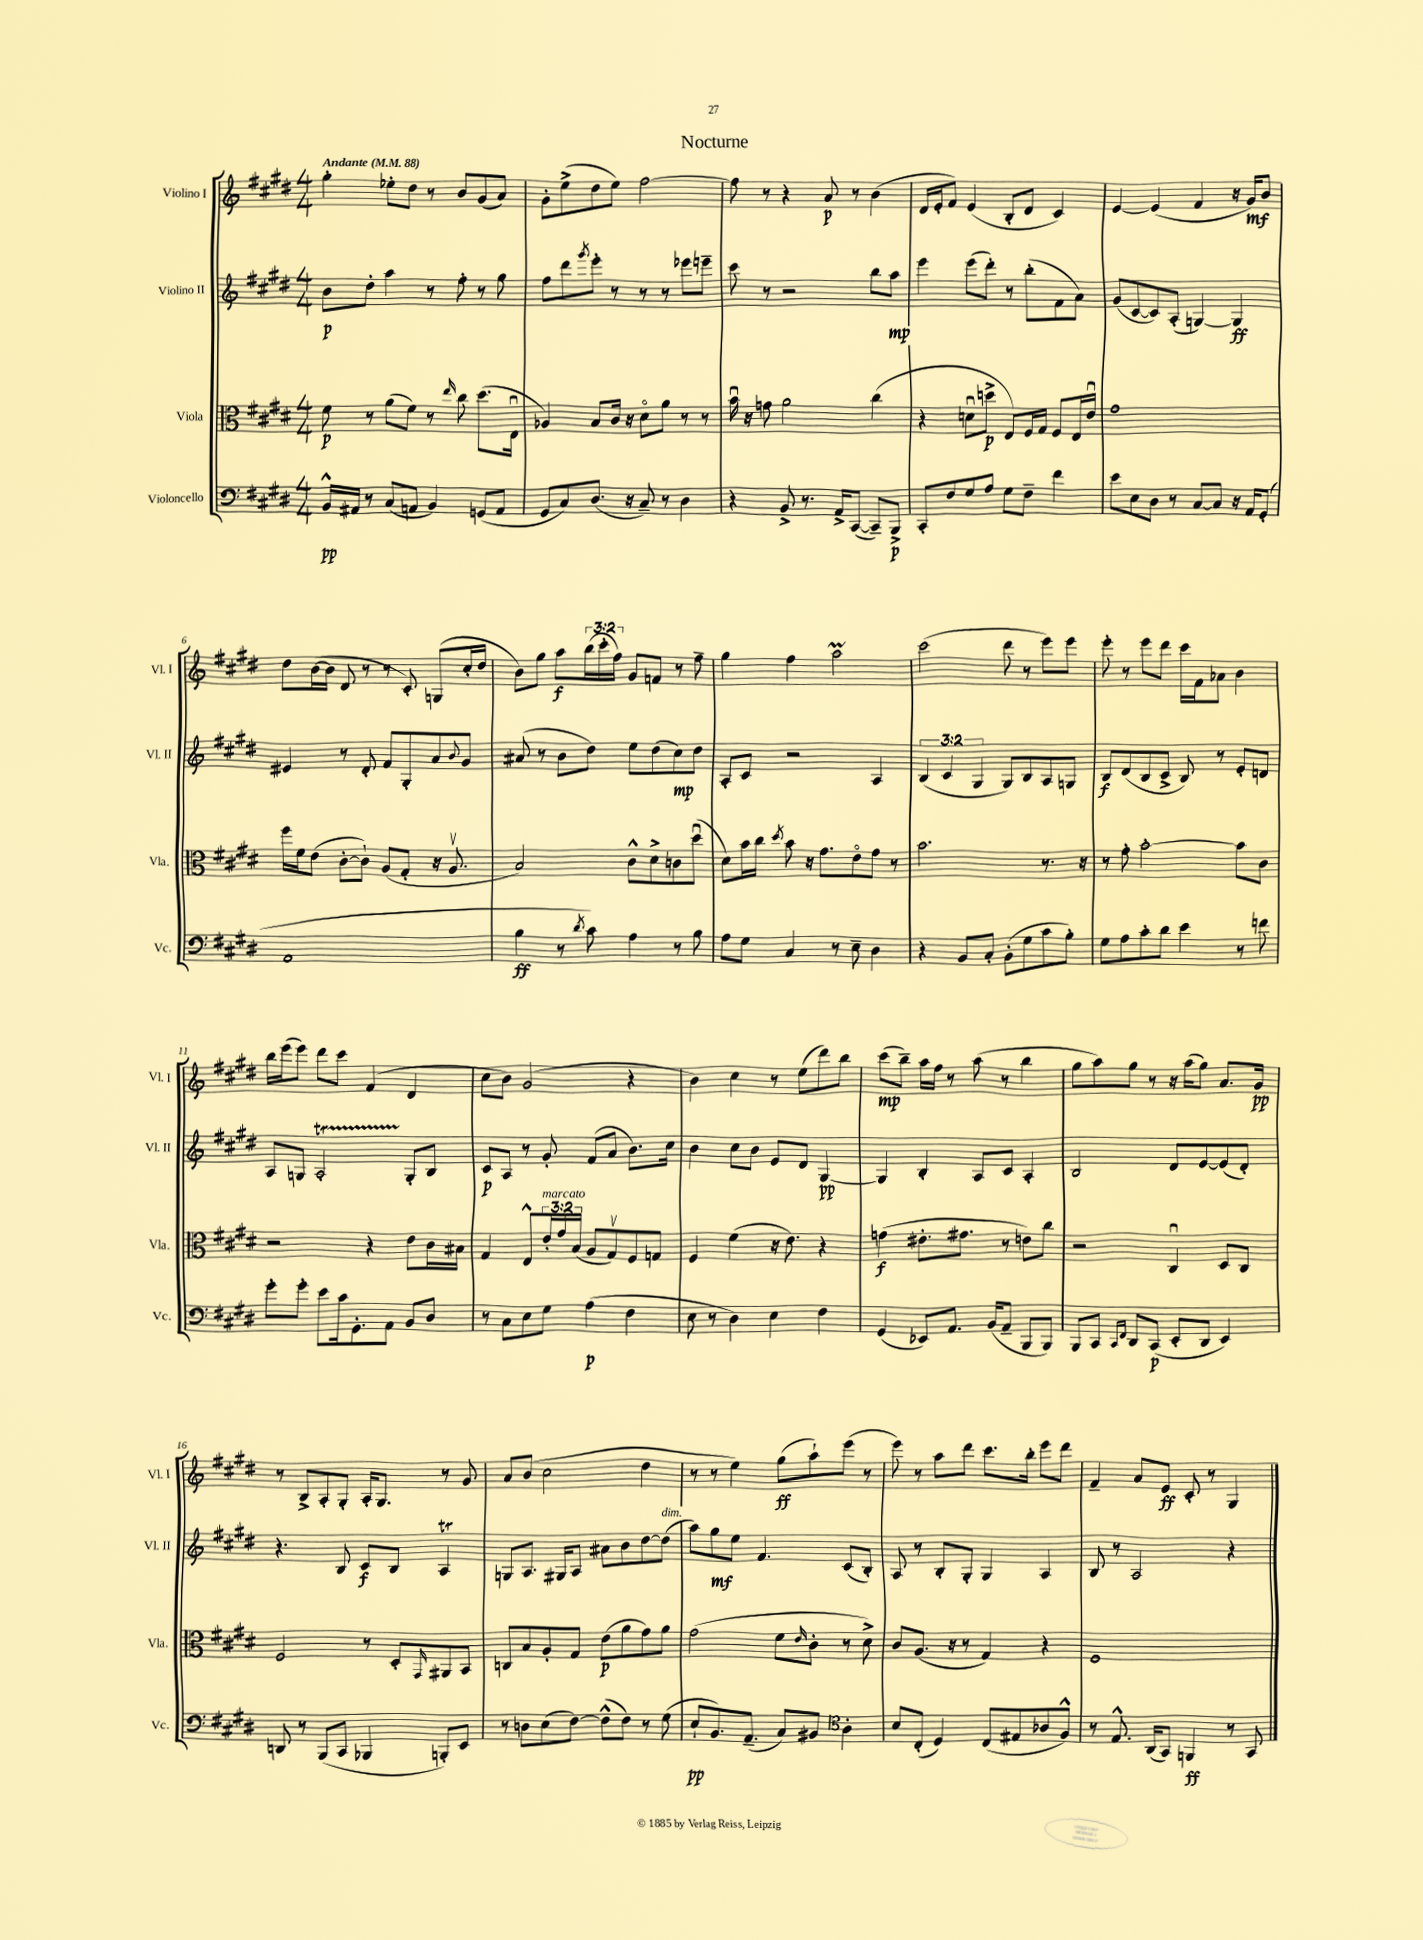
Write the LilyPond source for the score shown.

\header { title = "Nocturne" }
<<
\new StaffGroup <<
\new Staff = "s0" \with { instrumentName = "Violino I" shortInstrumentName = "Vl. I" } {
    \clef treble \key e \major \numericTimeSignature \time 4/4 \override Staff.TupletNumber.text = #tuplet-number::calc-fraction-text \tempo "Andante" 4 = 88
    gis''4-. ees''8-. dis''8 r8 b'8 gis'8( a'8) |
    gis'8-. e''8->( dis''8 e''8) fis''2~ |
    fis''8 r8 r4 a'8\p r8 b'4( |
    dis'16 e'16-. fis'8) e'4( b8-. dis'8 cis'4) |
    e'4~ e'4( fis'4 r16 gis'16\mf) b'8 |
    dis''8 b'16~( b'16 dis'8 r8 r8 cis'8-.) g8( cis''16-. dis''16 |
    b'8) gis''8 a''8\f \tuplet 3/2 { b''16( cis'''16-. fis''16) } gis'8 f'8 r8 fis''8-- |
    gis''4 fis''4 a''2\prall |
    cis'''2( dis'''8 r8 e'''8) e'''8 |
    e'''8-. r8 e'''8 dis'''8 cis'''16 fis'16 aes'8 b'4 |
    b''16 e'''16( e'''8) dis'''8 cis'''8 fis'4( dis'4 |
    cis''8 b'8) gis'2( r4 |
    b'4) cis''4 r8 e''8( dis'''8) b''8 |
    cis'''8\mp( b''8--) a''16 fis''16 r8 a''8( r8 b''4 |
    gis''8 a''8) gis''8 r8 r16 a''16( gis''8) a'8. gis'16\pp |
    r8 b8-> a8-. gis8-. a16-. gis8. r8 gis'8 |
    a'8 b'8( cis''2 dis''4 |
    r8 r8 e''4) gis''8\ff( a''8-!) e'''8( r8 |
    e'''8) r8 a''8 dis'''8 cis'''8. b''16-. e'''8 dis'''8 |
    fis'4-- a'8 e'8\ff cis'8-. r8 gis4 \bar "|." |
}
\new Staff = "s1" \with { instrumentName = "Violino II" shortInstrumentName = "Vl. II" } {
    \clef treble \key e \major \numericTimeSignature \time 4/4 \override Staff.TupletNumber.text = #tuplet-number::calc-fraction-text
    b'8\p dis''8-. a''4 r8 fis''8-. r8 gis''8 |
    fis''8 dis'''8 \acciaccatura { gis'''8 } e'''8-. r8 r8 r8 ees'''8 e'''8-- |
    cis'''8 r8 r2 b''8 a''8\mp |
    e'''4 e'''8( dis'''8-.) r8 b''8-.( fis'8 a'8) |
    gis'8( cis'8~ cis'8) a8-.( g4~) g4\ff |
    eis'4 r8 dis'8-. fis'8 gis8-. a'8 \appoggiatura { b'8 } gis'8 |
    ais'8( r8 b'8 dis''8) e''8 dis''8( cis''8\mp) dis''8 |
    a8-. cis'8 r2 a4 |
    \tuplet 3/2 { b4( cis'4 gis4 } gis8) b8 a8 g8 |
    b8\f dis'8( b8 cis'8-> b8) r8 e'8-. d'8 |
    a8 g8 a2-.\startTrillSpan g8-.\stopTrillSpan b8 |
    cis'8\p a8 r8 gis'8-. fis'8( a'8 b'8.) cis''16 |
    b'4 cis''8 b'8 e'8 dis'8 gis4~\pp |
    gis4 b4-. a8 cis'8 a4-. |
    b2 dis'8 e'8~ e'8( dis'8-.) |
    r4. b8 cis'8\f b8 a4\trill |
    g8 a8. gis16 a8 ais'8 b'8 dis''8~ dis''8^\markup { \italic "dim." }( |
    a''8) gis''8\mf e''8 fis'4. cis'8( b8-.) |
    a8 r8 b8-. gis8-. gis4 a4 |
    b8 r8 a2 r4 \bar "|." |
}
\new Staff = "s2" \with { instrumentName = "Viola" shortInstrumentName = "Vla." } {
    \clef alto \key e \major \numericTimeSignature \time 4/4 \override Staff.TupletNumber.text = #tuplet-number::calc-fraction-text
    fis'8\p r8 a'8( fis'8) r8 \grace { e''16 } cis''8 dis''8.( e16\downbow |
    aes4) b8 cis'16 r16 dis'8\flageolet a'8 r8 r8 |
    b'16\downbow r16 g'8 a'2 cis''4( |
    r4 d'8\downbow d''8->\p e8) fis16 gis16 fis8 e16 e'16\downbow |
    gis'1 |
    fis''16 fis'16 e'8( cis'8~-. cis'8-!) a8( gis8-. r16 a8.\upbow |
    b2) cis'8-^ dis'8-> c'8 dis''8\downbow( |
    dis'8) b'16 cis''16 \acciaccatura { dis''8 } b'8 r16 gis'8. e'8\flageolet gis'8 r8 |
    b'2. r8. r16 |
    r8 gis'8-. b'2~-. b'8 cis'8 |
    r2 r4 e'8 cis'16 bis16 |
    gis4 e8-^ \tuplet 3/2 { e'16-.^\markup { \italic "marcato" } gis'16 b16( } a8 gis8\upbow) fis8 g8 |
    fis4 fis'4( r16 e'8.) r4 |
    g'4\f( eis'8.-. gis'8. r8 e'8) cis''8 |
    r2 cis4\downbow dis8 cis8 |
    fis2 r8 dis8-. \grace { gis,16 } ais,8 b,8 |
    c8 b8 a8-. gis8 e'8\p( a'8 gis'8) a'8 |
    gis'2( fis'8 \grace { e'16 } cis'8-. r8 dis'8->) |
    cis'8 a8.( r16 r8 gis4) r4 |
    fis1 \bar "|." |
}
\new Staff = "s3" \with { instrumentName = "Violoncello" shortInstrumentName = "Vc." } {
    \clef bass \key e \major \numericTimeSignature \time 4/4
    b,16-^\pp ais,16 r8 cis8( a,8 b,4) g,8( a,8 |
    gis,8 cis8) dis8.( r16 cis8--) r8 dis4 |
    r4 b,8-> r8. a,16-> cis,8~( cis,8--) b,,8->\p |
    cis,8-. fis8 gis8 a8 gis8 fis8-- fis'4 |
    e'8 e8 dis8 r8 cis8~ cis8 r16 a,16 gis,8-.( |
    a,1 |
    b4\ff r8 \acciaccatura { dis'8 } cis'8) a4 r8 b8 |
    a8 gis8 cis4 r8 e8-- dis4 |
    r4 b,8 cis8-. b,8-.( gis8 cis'8 b8-.) |
    gis8 a8 cis'8-. dis'8 e'4 r8 f'8 |
    gis'8-. gis'8-. e'8 cis'16 gis,8.-. a,8 b,8 dis8 |
    r8 cis8 e8 gis8 a4\p( fis4 |
    e8 r8 dis4) e4 fis4 |
    gis,4( ees,8) a,8. b,16( a,8-- b,,8 b,,8) |
    b,,8 cis,8 \grace { cis,16 fis,16 } dis,8 cis,8\p( e,8-. dis,8 e,4) |
    d,8 r8 b,,8( cis,8 bes,,4 b,,8-.) e,8 |
    r8 d8 e8( fis8~) fis8-^( fis8) r8 gis8( |
    e8-!\pp b,8.) a,8.--( cis8) bis,8 \clef tenor a4-. |
    b8 cis8-.( dis4) cis8( eis8 aes8 fis8-^) |
    r8 e8.-^ a,16( gis,8) f,4\ff r8 gis,8 \bar "|." |
}
>>
>>
